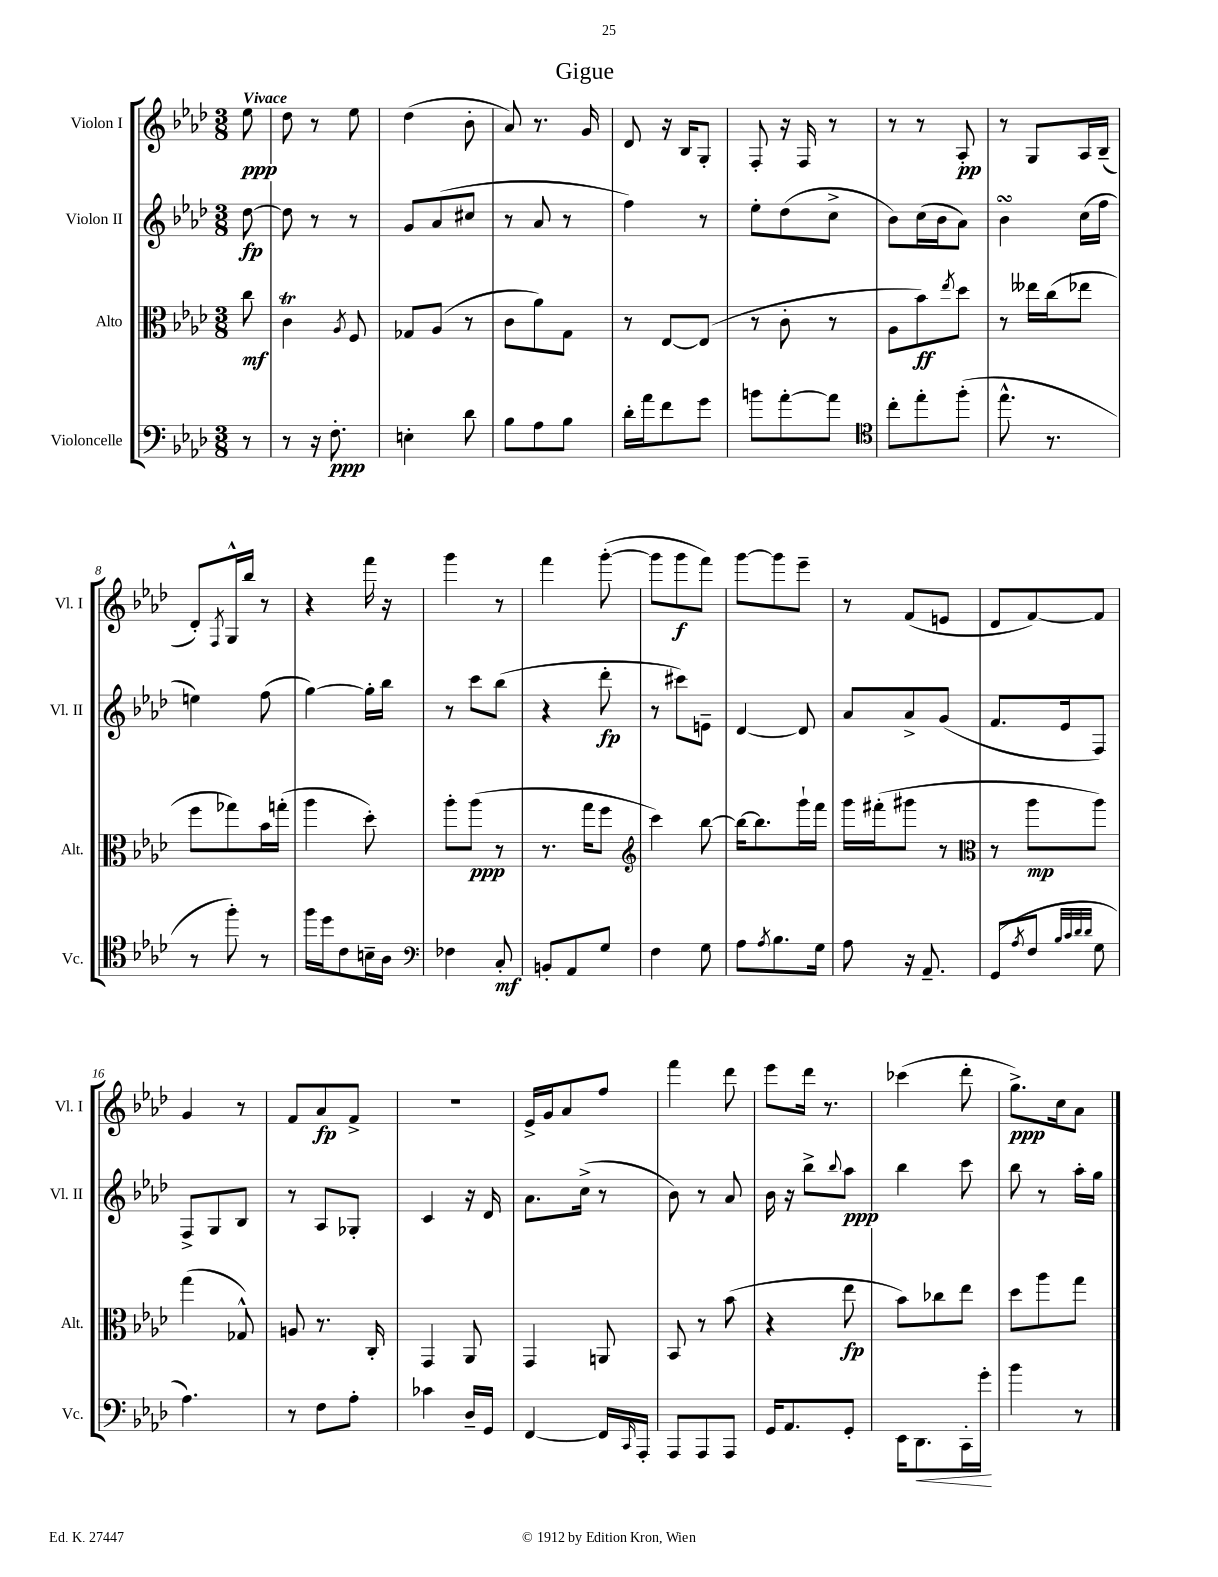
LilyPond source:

\header { title = "Gigue" }
<<
\new StaffGroup <<
\new Staff = "s0" \with { instrumentName = "Violon I" shortInstrumentName = "Vl. I" } {
    \clef treble \key aes \major \numericTimeSignature \time 3/8 \partial 8 \tempo "Vivace"
    ees''8\ppp |
    des''8 r8 ees''8 |
    des''4( bes'8-. |
    aes'8) r8. g'16 |
    des'8 r16 bes16 g8-. |
    f8-. r16 f16 r8 |
    r8 r8 aes8-.\pp |
    r8 g8 aes16 bes16--( |
    des'8-.) \acciaccatura { f8 } g16-^ bes''16 r8 |
    r4 f'''16 r16 |
    g'''4 r8 |
    f'''4 g'''8~-.( |
    g'''8 g'''8\f f'''8) |
    g'''8~ g'''8 ees'''8-- |
    r8 f'8( e'8 |
    des'8 f'8~) f'8 |
    g'4 r8 |
    f'8 aes'8\fp f'8-> |
    R4. |
    ees'16-> g'16 aes'8 f''8 |
    f'''4 des'''8 |
    ees'''8 des'''16 r8. |
    ces'''4( des'''8-. |
    g''8.->\ppp) c''16 aes'8 \bar "|." |
}
\new Staff = "s1" \with { instrumentName = "Violon II" shortInstrumentName = "Vl. II" } {
    \clef treble \key aes \major \numericTimeSignature \time 3/8 \partial 8
    des''8~\fp |
    des''8 r8 r8 |
    g'8 aes'8( cis''8 |
    r8 aes'8 r8 |
    f''4) r8 |
    ees''8-. des''8( c''8-> |
    bes'8) c''16( bes'16 aes'8) |
    bes'4\turn c''16( f''16 |
    e''4) f''8( |
    g''4~) g''16-. bes''16 |
    r8 c'''8 bes''8( |
    r4 des'''8-.\fp |
    r8 cis'''8) e'8-- |
    des'4~ des'8 |
    aes'8 aes'8-> g'8( |
    f'8. ees'16 f8) |
    f8-> g8 bes8 |
    r8 aes8 ges8-. |
    c'4 r16 des'16 |
    aes'8. c''16->( r8 |
    bes'8) r8 aes'8 |
    bes'16 r16 bes''8-> \appoggiatura { bes''8 } aes''8\ppp |
    bes''4 c'''8 |
    bes''8 r8 aes''16-. g''16 \bar "|." |
}
\new Staff = "s2" \with { instrumentName = "Alto" shortInstrumentName = "Alt." } {
    \clef alto \key aes \major \numericTimeSignature \time 3/8 \partial 8
    c''8\mf |
    c'4\trill \acciaccatura { aes8 } f8 |
    ges8 aes8( r8 |
    c'8 aes'8) g8 |
    r8 ees8~ ees8( |
    r8 c'8-. r8 |
    aes8 bes'8\ff) \acciaccatura { ees''8 } des''8 |
    r8 eeses''16 c''16( ees''8 |
    f''8 ges''8) bes'16 g''16-.( |
    aes''4 des''8-.) |
    aes''8-. aes''8\ppp( r8 |
    r8. g''16 f''8 |
    \clef treble c'''4) bes''8~ |
    bes''16~ bes''8. g'''16-! f'''16 |
    g'''16 fis'''16-.( gis'''8 r8 |
    \clef alto r8 aes''8\mp aes''8) |
    g''4( ges8-^) |
    a8 r8. c16-. |
    g,4 aes,8 |
    g,4 a,8 |
    bes,8 r8 bes'8( |
    r4 ees''8\fp |
    bes'8) ces''8 ees''8 |
    des''8 aes''8 g''8 \bar "|." |
}
\new Staff = "s3" \with { instrumentName = "Violoncelle" shortInstrumentName = "Vc." } {
    \clef bass \key aes \major \numericTimeSignature \time 3/8 \partial 8
    r8 |
    r8 r16 f8.-.\ppp |
    e4-. des'8 |
    bes8 aes8 bes8 |
    des'16-. aes'16 f'8 g'8 |
    b'8 aes'8~-. aes'8 |
    \clef tenor c''8-. ees''8-. f''8-.( |
    ees''8.-^ r8. |
    r8 f''8-.) r8 |
    f''16 des''16 c'8 b16-- aes16 |
    \clef bass fes4 c8-.\mf |
    b,8-. aes,8 g8 |
    f4 g8 |
    aes8 \acciaccatura { aes8 } bes8. g16 |
    aes8 r16 aes,8.-- |
    g,8( \acciaccatura { aes8 } f8 \grace { bes32 c'32 des'32 des'32 } g8 |
    aes4.) |
    r8 f8 aes8-. |
    ces'4 des16-- g,16 |
    f,4~ f,16 \grace { c,16 } aes,,16-. |
    aes,,8 aes,,8 aes,,8 |
    g,16 aes,8. g,8-. |
    ees,16 des,8.\< c,16-. g'16-.\! |
    bes'4 r8 \bar "|." |
}
>>
>>
